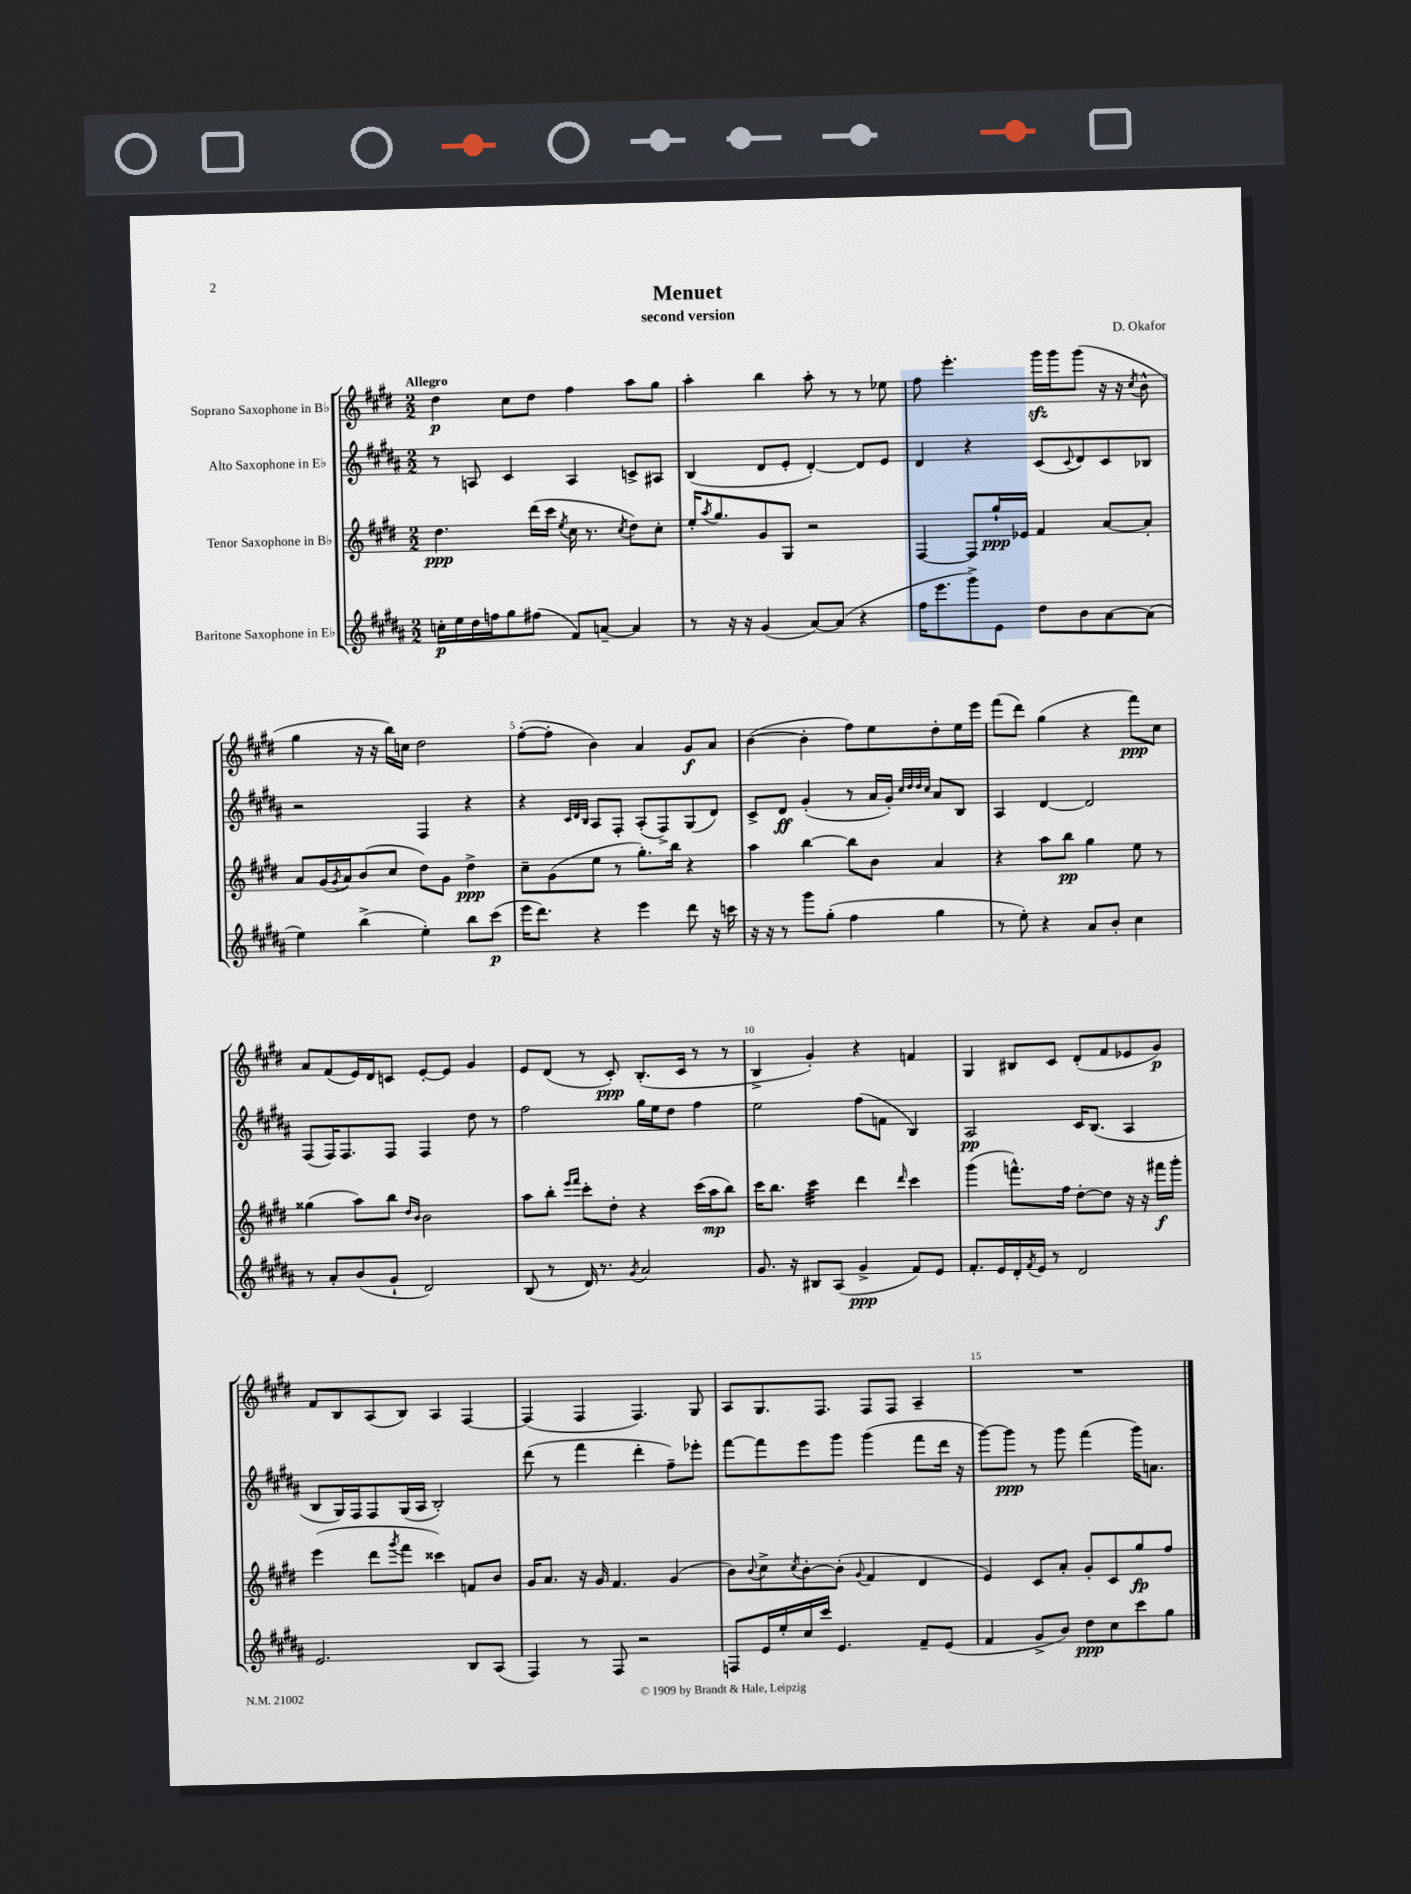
\header { title = "Menuet" composer = "D. Okafor" subtitle = "second version" }
<<
\new StaffGroup <<
\new Staff = "s0" \with { instrumentName = "Soprano Saxophone in Bb" } {
    \clef treble \key e \major \numericTimeSignature \time 2/2 \tempo "Allegro"
    dis''4\p cis''8 dis''8 fis''4 a''8 gis''8 |
    a''4-. b''4 a''8-. r8 r8 ees''8 |
    fis''8 e'''4.-. gis'''16\sfz gis'''16 gis'''8( r16 r16 \acciaccatura { cis''8 } b'8-^ |
    gis''4 r16 r16 b''16) c''16 dis''2 |
    fis''8~-.( fis''8-. b'4) a'4 gis'8\f a'8 |
    b'4~( b'4-. fis''8) e''8 dis''8-. e''16 e'''16 |
    fis'''8( dis'''8) gis''4( r4 fis'''8\ppp) cis''8 |
    a'8 fis'8( e'16) dis'16 c'8 e'8~-. e'8 gis'4 |
    e'8 dis'8( r8 cis'8-.\ppp) b8.-.( cis'16 r8 r8 |
    b4-> gis'4-.) r4 f'4 |
    gis4 bis8 cis'8 dis'8-.( fis'8 ees'8 gis'8\p) |
    fis'8 b8 a8( b8) a4 fis4~ |
    fis4( fis4 fis4.) gis8 |
    a8 gis8. fis8. fis8 fis8 a4-- |
    R1 \bar "|." |
}
\new Staff = "s1" \with { instrumentName = "Alto Saxophone in Eb" } {
    \clef treble \key b \major \numericTimeSignature \time 2/2
    r8 a8 cis'4 a4 c'8-> ais8 |
    b4( dis'8 e'8-. dis'4~-.) dis'8 e'8 |
    dis'4 r4 cis'8( \appoggiatura { cis'8 } dis'8) cis'8 bes8 |
    r2 fis4 r4 |
    r4 \grace { cis'32 dis'32 b32 } ais8 fis8-. ais8-.( fis8->) gis8( dis'8) |
    cis'8-> dis'8\ff gis'4-.( r8 ais'16 gis'16-.) \grace { cis''32 dis''32 dis''32 cis''32 } ais'8 b8 |
    ais4 dis'4~ dis'2 |
    fis8( fis16) fis8. fis8 fis4 dis''8 r8 |
    fis''2 gis''16 e''16 dis''8 fis''4 |
    e''2 fis''8( f'8 b4) |
    ais2\pp cis'16 b8.( ais4 |
    b8 gis16) fis16 fis8 gis16( ais16 b2-.) |
    dis'''8( r8 fis'''4 dis'''4-. fis''8--) ees'''8-. |
    fis'''8~ fis'''8 e'''8 gis'''8 gis'''4( fis'''8 dis'''16 r16 |
    gis'''8~) gis'''8\ppp r8 gis'''8 fis'''4( gis'''16) a'8. \bar "|." |
}
\new Staff = "s2" \with { instrumentName = "Tenor Saxophone in Bb" } {
    \clef treble \key e \major \numericTimeSignature \time 2/2
    dis''4.\ppp dis'''16( cis'''16 \acciaccatura { e''8 } cis''16 r8. \acciaccatura { cis''8 } dis''8) cis''8-. |
    e''16-. \acciaccatura { a''8 } gis''8. gis'8 gis8 r2 |
    fis4~ fis8 gis''16-!\ppp ees'16 fis'4 a'8~ a'8-. |
    a'8 gis'16( \acciaccatura { gis'8 } a'16) b'8( cis''8 dis''8) gis'8 dis''4->\ppp |
    cis''8-- gis'8( e''8 r8 gis''8.-.) b''16 r4 |
    a''4 b''4~ b''8 b'8 a'4 |
    r4 a''8 b''8\pp gis''4 e''8 r8 |
    gisis''4( a''8) b''8 \grace { dis''16 b'16 } b'2 |
    a''8 b''8-. \grace { e'''16 fis'''16 } cis'''8-. dis''8-. r4 cis'''16( a''16\mp b''8) |
    cis'''16 b''8. cis'''4:32 dis'''4 \grace { dis'''16 } cis'''4 |
    gis'''4( f'''8.-^) fis''16 dis''8~-. dis''8 r16 r16 fis'''16\f gis'''16-. |
    e'''4( dis'''8 \acciaccatura { gis'''8 } fis'''8 cisis'''4) f'8 b'8 |
    gis'16 a'8. r16 gis'16 fis'4. gis'4( |
    b'8) \appoggiatura { b'8 } cis''8-> \acciaccatura { cis''8 } b'8~-. b'8-.( \appoggiatura { gis'8 } fis'4 dis'4 |
    e'4) cis'8 a'8-. gis'8-. cis'8 gis''8\fp fis''8 \bar "|." |
}
\new Staff = "s3" \with { instrumentName = "Baritone Saxophone in Eb" } {
    \clef treble \key b \major \numericTimeSignature \time 2/2
    c''16-.\p e''16 dis''16 f''16 gis''8 fis''8( fis'8) a'8~-- a'4 |
    r8 r16 r16 gis'4( ais'8~) ais'8( r4 |
    fis''16 e'''8. gis'''8->) e'8 dis''8 b'8 ais'8~ ais'8( |
    e''4) b''4->( e''4-.) b''8 cis'''8\p( |
    e'''16 dis'''8.) r4 e'''4 dis'''8 r16 c'''16 |
    r16 r16 r8 gis'''8 gis''8-.( fis''4 gis''4 |
    r8 e''8-.) r4 ais'8 b'8-. cis''4 |
    r8 ais'8-. b'8( gis'8-! dis'2) |
    b8( r8 dis'16) r8. \acciaccatura { gis'8 } ais'2 |
    gis'8. r16 bis8 ais8( gis'4->\ppp fis'8) e'8 |
    fis'8.-. e'16 dis'16-. \acciaccatura { fis'8 } e'16 r8 dis'2 |
    e'2. b8 ais8( |
    fis4) r8 fis8 r2 |
    f8 e'16 e''16-. cis''16 cis'''16 e'4. fis'8-- e'8( |
    fis'4 gis'8-> b'8) dis''8\ppp cis''8 cis'''8 gis''8 \bar "|." |
}
>>
>>
\layout { \context { \Score \override BarNumber.break-visibility = ##(#f #t #t) barNumberVisibility = #(every-nth-bar-number-visible 5) } }
